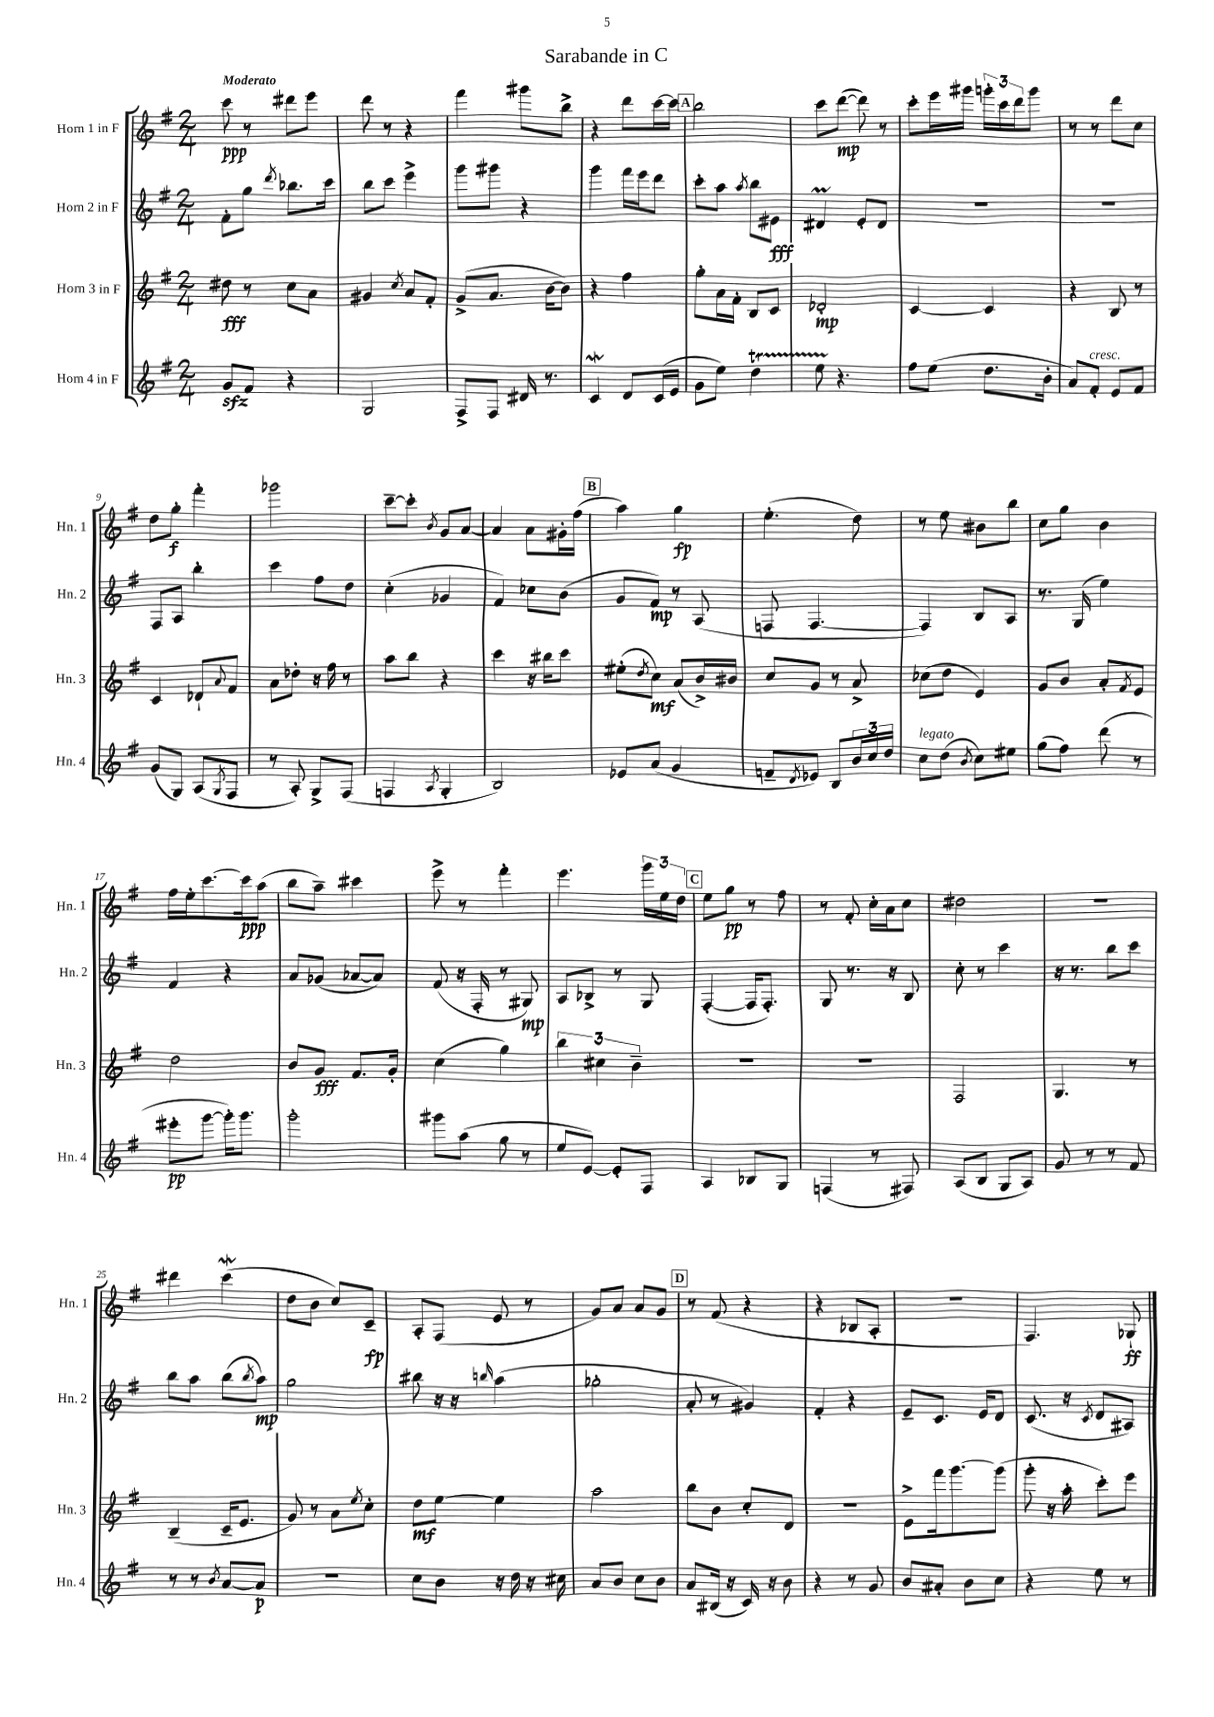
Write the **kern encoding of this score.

**kern	**dynam	**kern	**dynam	**kern	**dynam	**kern	**dynam
*part4	*part4	*part3	*part3	*part2	*part2	*part1	*part1
*staff4	*staff4	*staff3	*staff3	*staff2	*staff2	*staff1	*staff1
*I"Horn 4 in F	*	*I"Horn 3 in F	*	*I"Horn 2 in F	*	*I"Horn 1 in F	*
*I'Hn. 4	*	*I'Hn. 3	*	*I'Hn. 2	*	*I'Hn. 1	*
*clefG2	*	*clefG2	*	*clefG2	*	*clefG2	*
*k[f#]	*	*k[f#]	*	*k[f#]	*	*k[f#]	*
*M2/4	*	*M2/4	*	*M2/4	*	*M2/4	*
=1	=1	=1	=1	=1	=1	=1	=1
!	!	!	!	!	!	!LO:TX:a:B:t=Moderato	!
8gzz/L	.	8dd#X\	fff	8f#'\L	.	8ccc\	ppp
8f#/J	.	8r	.	8gg\J	.	8r	.
.	.	.	.	8qddd/	.	.	.
4r	.	8cc\L	.	8.bb-X\L	.	8ddd#X\L	.
.	.	8a\J	.	.	.	8eee\J	.
.	.	.	.	16ccc\Jk	.	.	.
=2	=2	=2	=2	=2	=2	=2	=2
2G/	.	4g#X/	.	8bb\L	.	8ddd\	.
.	.	.	.	8ccc\J	.	8r	.
.	.	8qcc/	.	.	.	.	.
.	.	8a/L	.	4eee^\	.	4r	.
.	.	8f#'/J	.	.	.	.	.
=3	=3	=3	=3	=3	=3	=3	=3
8F#^/L	.	(8g^/L	.	8ggg\L	.	4fff#\	.
8F#/J	.	8.a/J	.	8ggg#X\J	.	.	.
16d#X/	.	.	.	4r	.	8ggg#X\L	.
8.r	.	[16b\KL	.	.	.	.	.
.	.	8b\J])	.	.	.	8bb^\J	.
=4	=4	=4	=4	=4	=4	=4	=4
4cw/	.	4r	.	4ggg\	.	4r	.
8d/L	.	4ff#\	.	16fff#\LL	.	8ddd\L	.
.	.	.	.	16eee\J	.	.	.
(16c/L	.	.	.	8ddd\J	.	[16ccc\L	.
16e/JJ	.	.	.	.	.	16ccc\JJ]	.
!!LO:REH:place=s1:t=A
=5	=5	=5	=5	=5	=5	=5	=5
8g\L	.	8gg'\L	.	8ccc'\L	.	2bb\	.
8ee\J)	.	16a\L	.	8aa\J	.	.	.
.	.	16f#'\JJ	.	.	.	.	.
.	.	.	.	8qaa/	.	.	.
4ddT\	.	8B/L	.	8bb\L	.	.	.
.	.	8c/J	.	8e#X\J	fff	.	.
=6	=6	=6	=6	=6	=6	=6	=6
8eeTTT\	.	2d-X'/	mp	4d#Xm/	.	8ccc\L	.
4.r	.	.	.	.	.	([8ddd\J	mp
.	.	.	.	8e'/L	.	8ddd\])	.
.	.	.	.	8d#/J	.	8r	.
=7	=7	=7	=7	=7	=7	=7	=7
8ff#\L	.	[4c/	.	2r	.	8ccc'\L	.
(8ee\J	.	.	.	.	.	16eee\L	.
.	.	.	.	.	.	16ggg#X\JJ	.
8.dd\L	.	4c/]	.	.	.	24gggn'\LL	.
.	.	.	.	.	.	24ccc\	.
.	.	.	.	.	.	24ddd\J	.
.	.	.	.	.	.	8ggg\J	.
16b'\Jk	.	.	.	.	.	.	.
=8	=8	=8	=8	=8	=8	=8	=8
8a/L)	.	4r	.	2r	.	8r	.
!LO:TX:a:i:t=cresc.	!	!	!	!	!	!	!
8f#'/J	.	.	.	.	.	8r	.
8e/L	.	8B/	.	.	.	8ddd\L	.
8f#/J	.	8r	.	.	.	8cc\J	.
!!LO:LB:g=z
=9	=9	=9	=9	=9	=9	=9	=9
(8g/L	.	4c/	.	8F#/L	.	8dd\L	.
8G/J)	.	.	.	8A/J	.	8gg'\J	f
(8A/L	.	8d-X`/L	.	4bb'\	.	4fff#'\	.
8qG/	.	8qqa/	.	.	.	.	.
8F#/J	.	8f#/J	.	.	.	.	.
=10	=10	=10	=10	=10	=10	=10	=10
8r	.	8a\L	.	4ccc\	.	2ggg-X\	.
8A'/)	.	8dd-X'\J	.	.	.	.	.
8G^/L	.	16r	.	8ff#\L	.	.	.
.	.	16ff#\	.	.	.	.	.
(8F#/J	.	8r	.	8dd\J	.	.	.
=11	=11	=11	=11	=11	=11	=11	=11
4Fn/	.	8aa\L	.	(4cc'\	.	[8ccc~\L	.
.	.	8bb\J	.	.	.	8ccc'\J]	.
8qA/	.	.	.	.	.	8qb/	.
4G'/	.	4r	.	4g-X/	.	8g/L	.
.	.	.	.	.	.	[8a/J	.
=12	=12	=12	=12	=12	=12	=12	=12
2B/)	.	4ccc\	.	4f#/)	.	4a/]	.
.	.	16r	.	8cc-X\L	.	8a\L	.
.	.	16bb#X\KL	.	.	.	.	.
.	.	8ccc\J	.	(8b\J	.	16g#X'\L	.
.	.	.	.	.	.	(16ff#\JJ	.
!!LO:REH:place=s1:t=B
=13	=13	=13	=13	=13	=13	=13	=13
8e-X/L	.	(8ee#X'\L	.	8g/L	.	4aa\)	.
.	.	8qdd/	.	.	.	.	.
(8a/J	.	8cc\J)	mf	8f#/J)	mp	.	.
4g/	.	(8a/L	.	8r	.	4gg\	fp
.	.	16b^/L)	.	(8A/	.	.	.
.	.	16b#X/JJ	.	.	.	.	.
=14	=14	=14	=14	=14	=14	=14	=14
8fn~/L	.	8cc/L	.	8Fn/	.	(4.ee'\	.
8qd/	.	.	.	.	.	.	.
8e-X/J)	.	8g/J	.	[4.F/	.	.	.
8B/L	.	8r	.	.	.	.	.
24b/L	.	8a^/	.	.	.	8dd\)	.
24cc/	.	.	.	.	.	.	.
24dd/JJ	.	.	.	.	.	.	.
=15	=15	=15	=15	=15	=15	=15	=15
!LO:TX:a:i:t=legato	!	!	!	!	!	!	!
8cc\L	.	(8cc-X\L	.	4F/])	.	8r	.
(8dd\J	.	8dd\J	.	.	.	8ee\	.
8qb/	.	.	.	.	.	.	.
8cc\L)	.	4e/)	.	8B/L	.	8b#X\L	.
8ee#X\J	.	.	.	8A/J	.	8bb\J	.
=16	=16	=16	=16	=16	=16	=16	=16
(8gg\L	.	8g/L	.	8.r	.	8cc\L	.
8ff#\J)	.	8b/J	.	.	.	8gg\J	.
.	.	.	.	(16G/	.	.	.
(8ddd\	.	8a'/L	.	4ee\)	.	4b\	.
.	.	8qf#/	.	.	.	.	.
8r	.	8e/J	.	.	.	.	.
!!LO:LB:g=z
=17	=17	=17	=17	=17	=17	=17	=17
8eee#X'\L	pp	2dd\	.	4f#/	.	16ff#\LL	.
.	.	.	.	.	.	16ee'\J	.
[8ggg\J	.	.	.	.	.	[8.ccc\	.
16ggg'\KL])	.	.	.	4r	.	.	.
8.ggg\J	.	.	.	.	.	16ccc\k]	ppp
.	.	.	.	.	.	(8aa\J	.
=18	=18	=18	=18	=18	=18	=18	=18
2ggg'\	.	8b/L	.	8a/L	.	8bb\L	.
.	.	8g/J	fff	(8g-X/J	.	8aa~\J)	.
.	.	8.f#/L	.	[8a-X/L	.	4ccc#X\	.
.	.	.	.	8a-/J])	.	.	.
.	.	16g'/Jk	.	.	.	.	.
=19	=19	=19	=19	=19	=19	=19	=19
8ggg#X\L	.	(4cc\	.	(8f#/	.	8eee^\	.
(8aa\J	.	.	.	16r	.	8r	.
.	.	.	.	16F#'/	.	.	.
8gg\	.	4gg\)	.	8r	.	4fff#'\	.
8r	.	.	.	8G#X/)	mp	.	.
=20	=20	=20	=20	=20	=20	=20	=20
8ee/L	.	6bb\	.	8A/L	.	4.eee\	.
[8e/J)	.	.	.	8B-X^/J	.	.	.
.	.	6cc#X\	.	.	.	.	.
8e'/L]	.	.	.	8r	.	.	.
.	.	6b~\	.	.	.	.	.
8F#/J	.	.	.	8G/	.	24ggg\LL	.
.	.	.	.	.	.	24ee\	.
.	.	.	.	.	.	24dd\JJ	.
!!LO:REH:place=s1:t=C
=21	=21	=21	=21	=21	=21	=21	=21
4A/	.	2r	.	([4F#'/	.	8ee\L	.
.	.	.	.	.	.	8gg\J	pp
8B-X/L	.	.	.	16F#/KL]	.	8r	.
.	.	.	.	8.F#'/J)	.	.	.
8G/J	.	.	.	.	.	8ff#\	.
=22	=22	=22	=22	=22	=22	=22	=22
(4Fn/	.	2r	.	8G/	.	8r	.
.	.	.	.	8.r	.	8f#'/	.
8r	.	.	.	.	.	16cc'\LL	.
.	.	.	.	16r	.	16a\J	.
8F#X/)	.	.	.	8B/	.	8cc\J	.
=23	=23	=23	=23	=23	=23	=23	=23
(8A/L	.	2F#/	.	8cc'\	.	2dd#X\	.
8B/J	.	.	.	8r	.	.	.
8G/L	.	.	.	4ccc\	.	.	.
8A/J)	.	.	.	.	.	.	.
=24	=24	=24	=24	=24	=24	=24	=24
8g/	.	4.G/	.	16r	.	2r	.
.	.	.	.	8.r	.	.	.
8r	.	.	.	.	.	.	.
8r	.	.	.	8bb\L	.	.	.
8f#/	.	8r	.	8ccc\J	.	.	.
!!LO:LB:g=z
=25	=25	=25	=25	=25	=25	=25	=25
8r	.	(4B~/	.	8bb\L	.	4ddd#X\	.
8r	.	.	.	8aa\J	.	.	.
8qb/	.	.	.	.	.	.	.
[8a/L	.	16c~/KL	.	(8bb\L	.	(4cccw\	.
.	.	8.e/J	.	.	.	.	.
.	.	.	.	8qbb/	.	.	.
8a/J]	p	.	.	8aa\J)	mp	.	.
=26	=26	=26	=26	=26	=26	=26	=26
2r	.	8g/)	.	2gg\	.	8dd\L	.
.	.	8r	.	.	.	8b\J	.
.	.	8a\L	.	.	.	8cc/L)	.
.	.	8qee/	.	.	.	.	.
.	.	8cc'\J	.	.	.	8c~/J	fp
=27	=27	=27	=27	=27	=27	=27	=27
8cc\L	.	8dd\L	mf	8bb#X\	.	8A'/L	.
8b\J	.	[8ee\J	.	16r	.	(8F#/J	.
.	.	.	.	16r	.	.	.
.	.	.	.	16qqbbn/	.	.	.
16r	.	4ee\]	.	(4aa\	.	8e/	.
16dd\	.	.	.	.	.	.	.
16r	.	.	.	.	.	8r	.
16cc#X\	.	.	.	.	.	.	.
=28	=28	=28	=28	=28	=28	=28	=28
8a/L	.	2aa\	.	2gg-X'\	.	8g/L)	.
8b/J	.	.	.	.	.	8a/J	.
8cc\L	.	.	.	.	.	8a/L	.
8b\J	.	.	.	.	.	8g/J	.
!!LO:REH:place=s1:t=D
=29	=29	=29	=29	=29	=29	=29	=29
8a/L	.	8bb\L	.	8a'/	.	8r	.
(16B#X/Jk	.	8b\J	.	8r	.	(8f#/	.
16r	.	.	.	.	.	.	.
16c/)	.	8cc'/L	.	4g#X/)	.	4r	.
16r	.	.	.	.	.	.	.
8b\	.	8d/J	.	.	.	.	.
=30	=30	=30	=30	=30	=30	=30	=30
4r	.	2r	.	4f#'/	.	4r	.
8r	.	.	.	4r	.	8B-X/L	.
8g/	.	.	.	.	.	8A'/J	.
=31	=31	=31	=31	=31	=31	=31	=31
8b/L	.	8e^\L	.	8e~/L	.	2r	.
8a#X'/J	.	16fff#\k	.	8.c/J	.	.	.
.	.	[8.ggg\	.	.	.	.	.
8b\L	.	.	.	.	.	.	.
.	.	.	.	16e/KL	.	.	.
8cc\J	.	(8ggg\J]	.	8d/J	.	.	.
=32	=32	=32	=32	=32	=32	=32	=32
4r	.	8ggg'\	.	(8.c/	.	4.F#/)	.
.	.	16r	.	.	.	.	.
.	.	16aa'\	.	16r	.	.	.
.	.	.	.	8qc/	.	.	.
8ee\	.	8ccc'\L)	.	8d/L	.	.	.
8r	.	8eee\J	.	8A#X/J)	.	8G-X`/	ff
==	==	==	==	==	==	==	==
*-	*-	*-	*-	*-	*-	*-	*-
